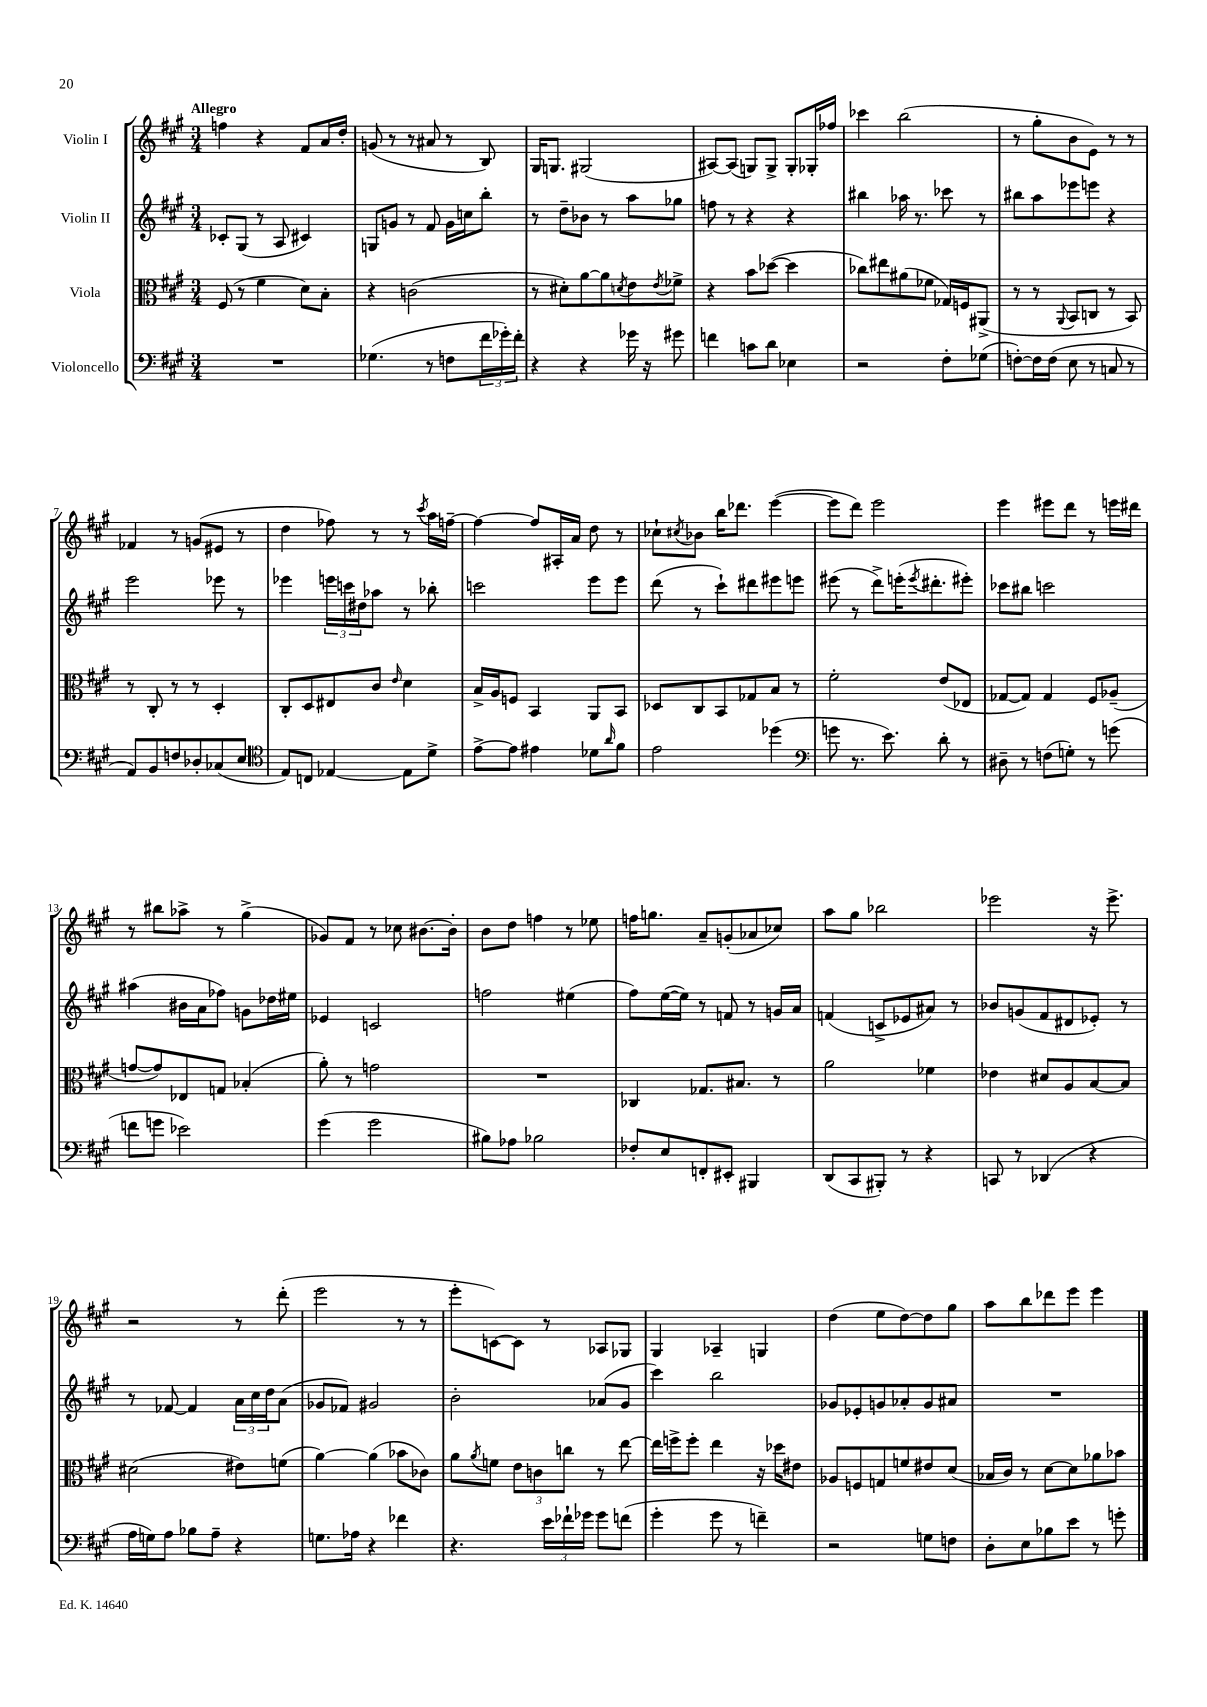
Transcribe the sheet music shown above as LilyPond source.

<<
\new StaffGroup <<
\new Staff = "s0" \with { instrumentName = "Violin I" } {
    \clef treble \key a \major \numericTimeSignature \time 3/4 \tempo "Allegro"
    f''4 r4 fis'8 a'16 d''16-. |
    g'8( r8 r8 ais'8 r8 b8) |
    gis16 g8. gis2( |
    ais8~) ais8( g8) g8-> g8-. ges16-. fes''16 |
    ces'''4 b''2( |
    r8 gis''8-. b'8 e'8) r8 r8 |
    fes'4 r8 g'8( eis'8 r8 |
    d''4 fes''8) r8 r8 \acciaccatura { cis'''8 } a''16 f''16~-- |
    f''4~ f''8 ais16-. a'16 d''8 r8 |
    ces''8-! \acciaccatura { cis''8 } bes'8 b''16 des'''8. e'''4~( |
    e'''8 d'''8) e'''2 |
    e'''4 eis'''8 d'''8 r8 e'''16 dis'''16 |
    r8 bis''8 aes''8-> r8 gis''4->( |
    ges'8) fis'8 r8 ces''8 bis'8.~ bis'16-. |
    b'8 d''8 f''4 r8 ees''8 |
    f''16 g''8. a'8-- g'8-.( aes'8 ces''8) |
    a''8 gis''8 bes''2 |
    ees'''2 r16 ees'''8.-> |
    r2 r8 d'''8-.( |
    e'''2 r8 r8 |
    e'''8-. c'8~) c'8 r8 aes8 ges8 |
    gis4 aes4-- g4 |
    d''4( e''8 d''8~) d''8 gis''8 |
    a''8 b''8 des'''8 e'''8 e'''4 \bar "|." |
}
\new Staff = "s1" \with { instrumentName = "Violin II" } {
    \clef treble \key a \major \numericTimeSignature \time 3/4
    ces'8-. gis8( r8 a8 cis'4) |
    g8 g'8 r8 fis'8 g'16 c''16 b''8-. |
    r8 d''8-- bes'8 r8 a''8 ges''8 |
    f''8 r8 r4 r4 |
    bis''4 aes''16 r8. ces'''8 r8 |
    bis''8 a''8 ees'''8 e'''8 r4 |
    e'''2 ees'''8 r8 |
    ees'''4 \tuplet 3/2 { e'''16 c'''16 dis''16 } aes''8 r8 bes''8-. |
    c'''2 e'''8 e'''8 |
    d'''8( r8 cis'''8-!) dis'''8 eis'''8 e'''8 |
    eis'''8( r8 d'''8->) e'''16-.( \acciaccatura { e'''8 } dis'''8.-. eis'''8-.) |
    ces'''8 bis''8 c'''2 |
    ais''4( bis'16 a'16 fes''8) g'8 des''16 eis''16 |
    ees'4 c'2 |
    f''2 eis''4( |
    fis''8) e''16~( e''16) r8 f'8 r8 g'16 a'16 |
    f'4( c'8-> ees'8 ais'8) r8 |
    bes'8 g'8( fis'8 dis'8 ees'8-.) r8 |
    r8 fes'8~ fes'4 \tuplet 3/2 { a'16 cis''16 d''16 } a'8( |
    ges'8 fes'8) gis'2 |
    b'2-. aes'8( gis'8 |
    cis'''4) b''2 |
    ges'8 ees'8-. g'8 aes'8-. g'8 ais'8 |
    R2. \bar "|." |
}
\new Staff = "s2" \with { instrumentName = "Viola" } {
    \clef alto \key a \major \numericTimeSignature \time 3/4
    fis8( r8 fis'4 d'8) b8-. |
    r4 c'2( |
    r8 dis'8-.) a'8~ a'8 \acciaccatura { d'8 } e'8 \acciaccatura { e'8 } fes'8-> |
    r4 b'8 des''8~( des''4 |
    ces''8) eis''8 ais'8( fes'8 ges16) f16 ais,8->( |
    r8 r8 \appoggiatura { a,8 } b,8 c8 r8 b,8) |
    r8 cis8-. r8 r8 d4-. |
    cis8-. d8 eis8 cis'8 \grace { e'16 } d'4 |
    b16-> a16 f8 b,4 a,8 b,8 |
    des8 cis8 b,8 ges8 b8 r8 |
    fis'2-. e'8( ees8 |
    ges8~ ges8) ges4 fis8 aes8--( |
    g'8~ g'8) ees8 g8 bes4-.( |
    a'8-.) r8 g'2 |
    R2. |
    ces4 ges8. bis8. r8 |
    a'2 fes'4 |
    ees'4 dis'8 a8 b8~ b8 |
    dis'2( eis'8) f'8( |
    a'4~) a'4( bes'8 ces'8) |
    a'8 \acciaccatura { a'8 } f'8 \tuplet 3/2 { e'8 c'8 c''8 } r8 e''8~ |
    e''16 f''16-> f''8-. e''4 r16 des''16 eis'8 |
    aes8 f8 g8 f'8 eis'8 d'8( |
    bes16 cis'16) r8 d'8~ d'8 aes'8 bes'8 \bar "|." |
}
\new Staff = "s3" \with { instrumentName = "Violoncello" } {
    \clef bass \key a \major \numericTimeSignature \time 3/4
    R2. |
    ges4.( r8 f8 \tuplet 3/2 { fis'16 ges'16-.) fis'16-. } |
    r4 r4 ges'16 r16 gis'8 |
    f'4 c'8 d'8 ees4 |
    r2 fis8-. ges8( |
    f8~-.) f16 f16( e8 r8 c8 r8 |
    a,8) b,8 f8 des8-. ces8( e8 |
    \clef tenor e8) c8 ees4~ ees8 d'8-> |
    e'8~-> e'8 eis'4 des'8 \grace { a'16 } fis'8 |
    e'2 des''4( |
    \clef bass g'8 r8. e'8.) d'8-. r8 |
    dis8-- r8 f8( g8-.) r8 g'8( |
    f'8 g'8 ees'2) |
    gis'4( gis'2 |
    bis8) aes8 bes2 |
    fes8-. e8 f,8-. eis,8-. bis,,4 |
    d,8( cis,8 bis,,8-.) r8 r4 |
    c,8 r8 des,4( r4 |
    a16 g16) a8 bes8 a8-- r4 |
    g8. aes16 r4 fes'4 |
    r4. \tuplet 3/2 { e'16 fes'16-! ges'16 } ges'8 f'8( |
    gis'4-. gis'8 r8 f'4--) |
    r2 g8 f8 |
    d8-. e8 bes8 e'8 r8 g'8-. \bar "|." |
}
>>
>>
